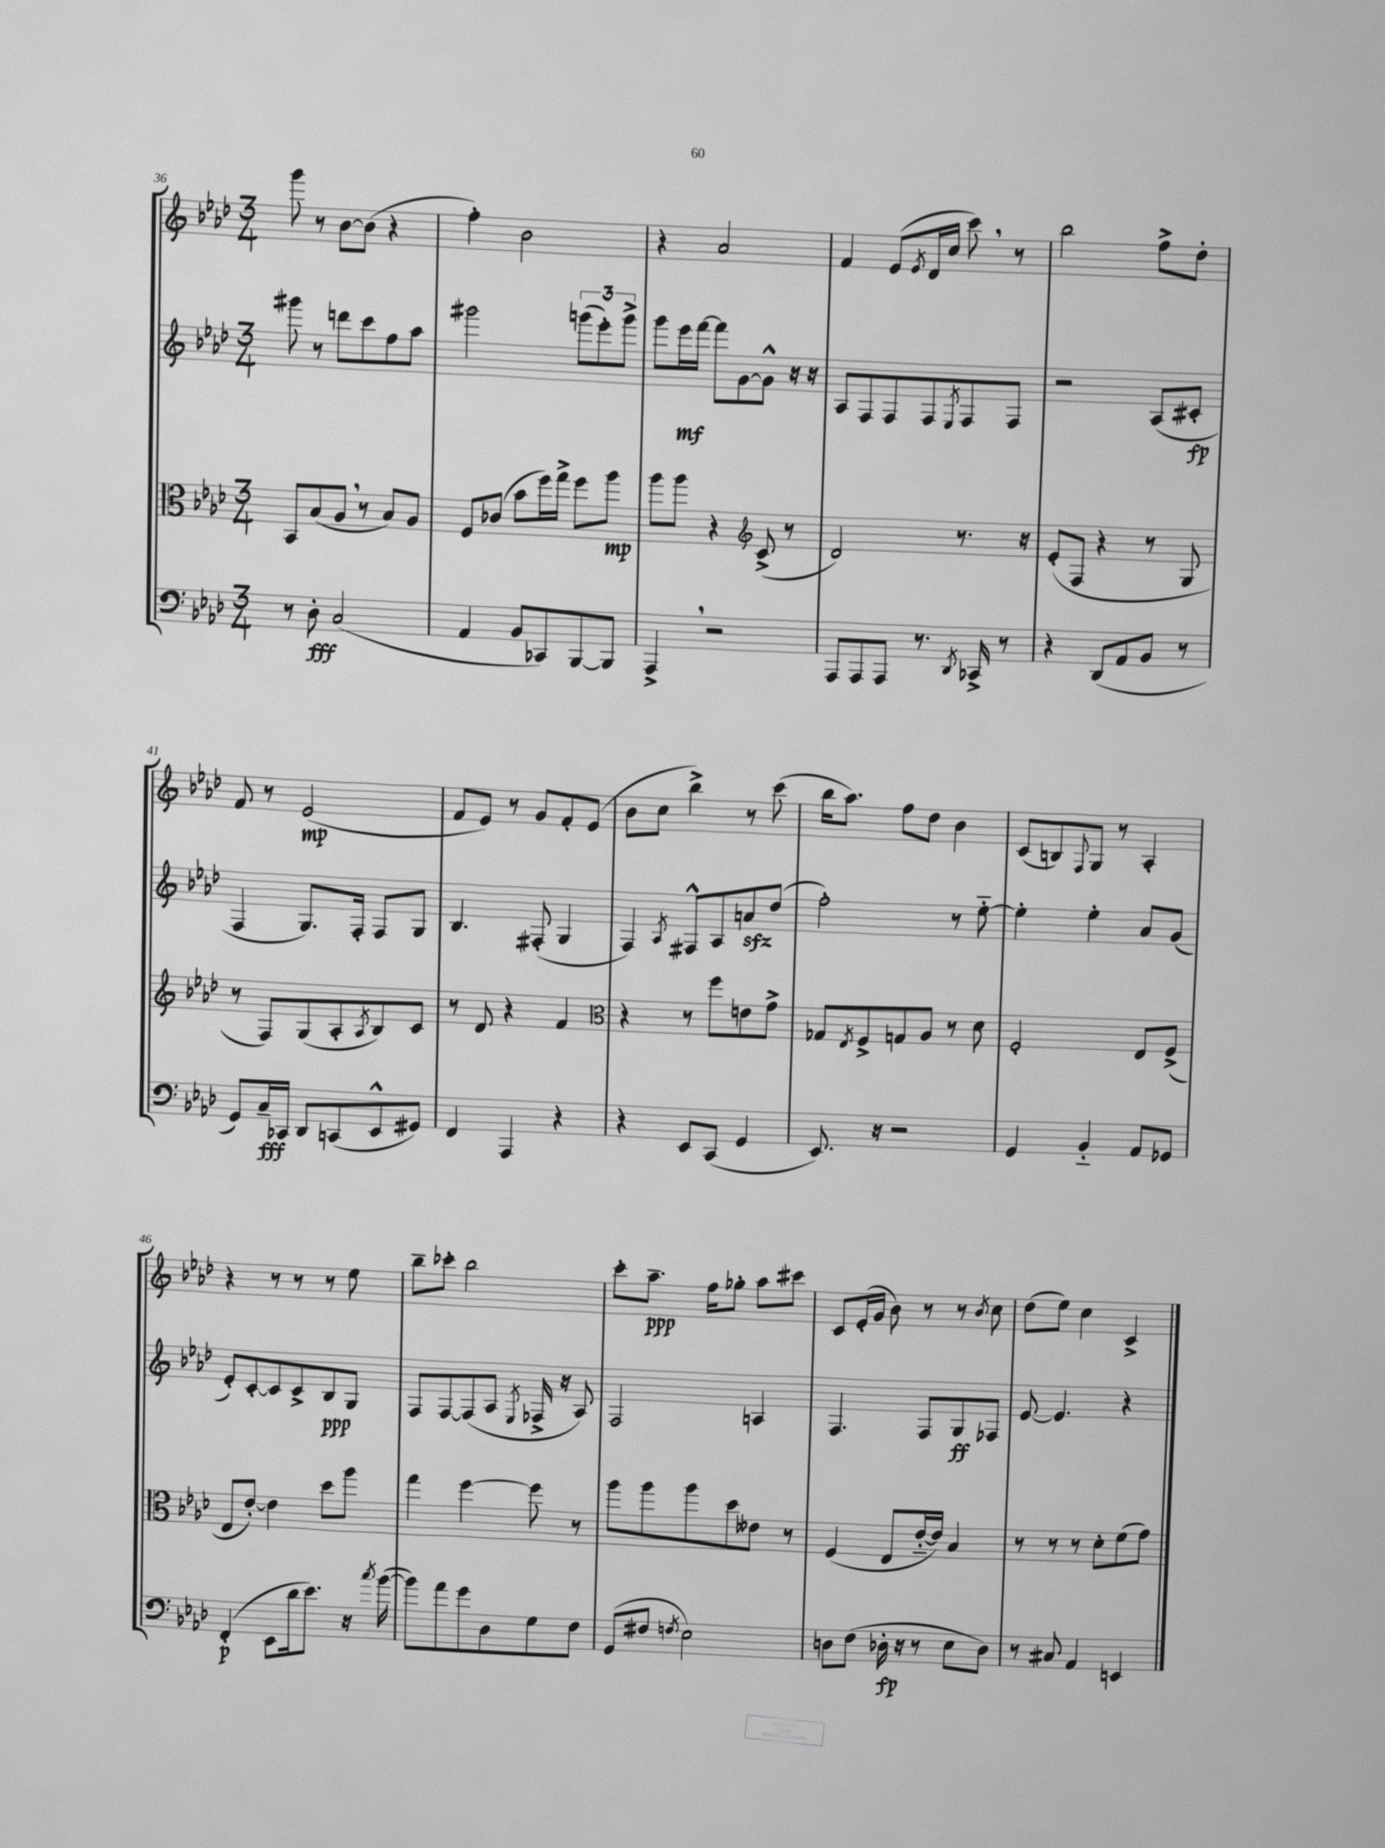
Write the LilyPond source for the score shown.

<<
\new StaffGroup <<
\new Staff = "s0" {
    \clef treble \key aes \major \numericTimeSignature \time 3/4
    g'''8 r8 bes'8~ bes'8( r4 |
    f''4-.) bes'2 |
    r4 aes'2 |
    f'4 ees'8( \acciaccatura { ees'8 } des'16 c''16 c'''8) \breathe r8 |
    bes''2 f''8-> des''8-. |
    f'8 r8 ees'2\mp( |
    f'8 ees'8) r8 g'8 f'8-. ees'8( |
    bes'8 c''8 bes''4->) r8 c'''8( |
    bes''16 aes''8.) f''8 des''8 bes'4 |
    c'8( b8) \appoggiatura { f8 } g8 r8 aes4-. |
    r4 r8 r8 r8 ees''8 |
    bes''8-- ces'''8-. bes''2 |
    c'''8-. aes''8.--\ppp f''16 ges''8-. aes''8 cis'''8 |
    c'8 ees'16-.( g'16 bes'8) r8 r8 \acciaccatura { bes'8 } c''8 |
    des''8( ees''8) c''4 c'4-> \bar "|." |
}
\new Staff = "s1" {
    \clef treble \key aes \major \numericTimeSignature \time 3/4
    gis'''8 r8 d'''8 c'''8 f''8 aes''8 |
    gis'''2 \tuplet 3/2 { g'''8( ees'''8-.) g'''8-> } |
    g'''8 ees'''16\mf f'''16~ f'''8 g'8~ g'8-^ r16 r16 |
    aes8 f8 f8 f8 \acciaccatura { ees8 } f8 f8 |
    r2 aes8( cis'8-.\fp |
    f4 g8.) f16-. f8 g8 |
    bes4. fis8-.( g4 |
    f4) \acciaccatura { aes8 } fis8-^ aes8 a'8\sfz des''8( |
    f''2-.) r8 ees''8~-_ |
    ees''4-. ees''4-. aes'8 g'8( |
    ees'8-.) c'8~-. c'8 c'8-> bes8\ppp g8 |
    f8 f8~ f8( aes8 \acciaccatura { ees8 } fes16-> r16 aes8) |
    f2 a4 |
    f4. f8 g8\ff fes8 |
    ees'8~ ees'4. r4 \bar "|." |
}
\new Staff = "s2" {
    \clef alto \key aes \major \numericTimeSignature \time 3/4
    bes,8 bes8( aes8 \breathe r8 bes8) aes8 |
    f8 ces'8( bes'8 f''16) g''16-> f''8 aes''8\mp |
    aes''8 aes''8 r4 \clef treble c'8->( r8 |
    des'2) r8. r16 |
    ees'8-.( f8 r4 r8 g8 |
    r8 f8) g8( aes8-. \acciaccatura { aes8 } bes8) c'8 |
    r8 des'8 r4 f'4 |
    \clef alto r4 r8 f''8 e'8 g'8-> |
    ges8 \acciaccatura { ees8 } f8-> g8 aes8 r8 des'8 |
    f2-. ees8 f8->( |
    ees8 ees'8~-.) ees'4 des''8 aes''8 |
    g''4 f''4~ f''8 r8 |
    aes''8 aes''8 aes''8 des''8 eeses'8 r8 |
    f4( ees8 ees'16~-_ ees'16) bes4 |
    r8 r8 r8 des'8-. f'8( g'8) \bar "|." |
}
\new Staff = "s3" {
    \clef bass \key aes \major \numericTimeSignature \time 3/4
    r8 des8-.\fff c2( |
    aes,4 bes,8 ces,8) bes,,8~ bes,,8 |
    aes,,4-> \breathe r2 |
    aes,,8 aes,,8 aes,,8 r8. \acciaccatura { des,8 } ces,16-> r8 |
    r4 des,8( aes,8 bes,8 r8 |
    g,8) c16--\fff ces,16 des,8 c,8( ees,8-^ gis,8) |
    f,4 aes,,4 r4 |
    r4 ees,8 c,8( g,4 |
    ees,8.) r16 r2 |
    g,4 bes,4-_ aes,8 ges,8 |
    f,4-.\p( ees,8 des'16 ees'8.) r16 \acciaccatura { c''8 } bes'16~( |
    bes'8) aes'8 g'8 des8 g8 f8 |
    g,8( fis8 \acciaccatura { f8 } ees2) |
    d8 f8( des16-.\fp r16 r8 ees8 des8) |
    r8 cis8 aes,4 e,4 \bar "|." |
}
>>
>>
\layout { \context { \Score currentBarNumber = #36 } }
